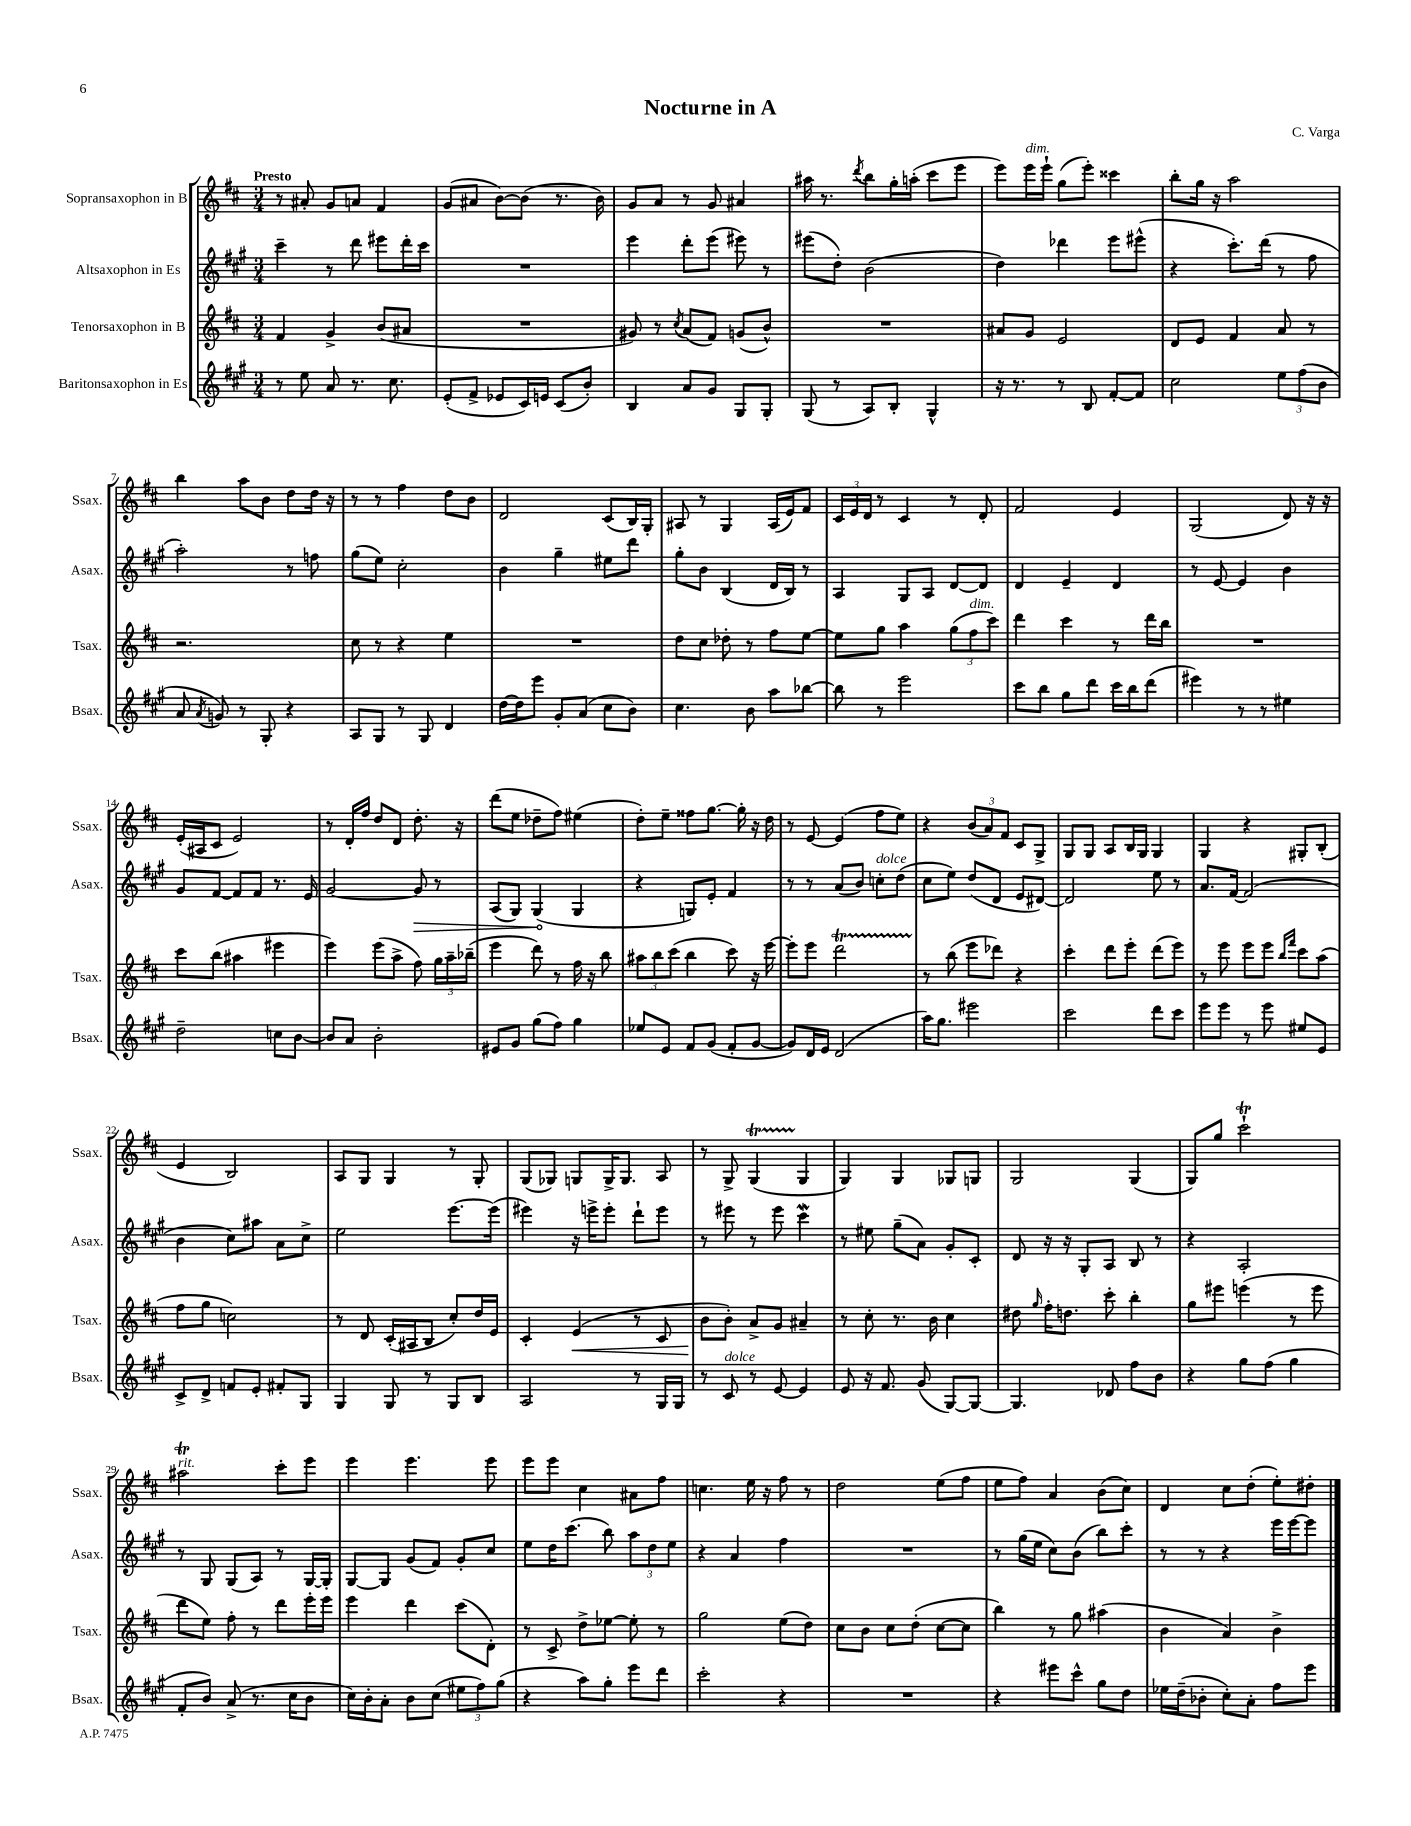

**kern	**kern	**dynam	**kern	**dynam	**kern
*part4	*part3	*part3	*part2	*part2	*part1
*staff4	*staff3	*staff3	*staff2	*staff2	*staff1
*I"Baritonsaxophon in Es	*I"Tenorsaxophon in B	*	*I"Altsaxophon in Es	*	*I"Sopransaxophon in B
*I'Bsax.	*I'Tsax.	*	*I'Asax.	*	*I'Ssax.
*clefG2	*clefG2	*	*clefG2	*	*clefG2
*k[f#c#g#]	*k[f#c#]	*	*k[f#c#g#]	*	*k[f#c#]
*M3/4	*M3/4	*	*M3/4	*	*M3/4
=1	=1	=1	=1	=1	=1
!	!	!	!	!	!LO:TX:a:B:t=Presto
8r	4f#/	.	4ccc#~\	.	8r
8ee\	.	.	.	.	8a#X'/
8a/	4g^/	.	8r	.	8g/L
8.r	.	.	8ddd\	.	8an/J
.	(8b/L	.	8eee#X\L	.	4f#/
8.cc#\	.	.	.	.	.
.	8a#X/J	.	16ddd'\L	.	.
.	.	.	16ccc#\JJ	.	.
=2	=2	=2	=2	=2	=2
(8e'/L	2.r	.	2.r	.	(8g/L
8f#^/J	.	.	.	.	8a#X/J
8e-X/L	.	.	.	.	[8b\L)
16c#/L)	.	.	.	.	(8b\J]
16en/JJ	.	.	.	.	.
(8c#/L	.	.	.	.	8.r
8b'/J)	.	.	.	.	.
.	.	.	.	.	16b\)
=3	=3	=3	=3	=3	=3
4B/	8g#X/)	.	4eee\	.	8g/L
.	8r	.	.	.	8a/J
.	8qcc#/	.	.	.	.
8a/L	(8a/L	.	8ddd'\L	.	8r
8g#/J	8f#/J)	.	(8eee\J	.	8g/
8G#/L	(8gn/L	.	8eee#X\)	.	4a#X/
8G#'/J	8b^^/J)	.	8r	.	.
=4	=4	=4	=4	=4	=4
(8G#/	2.r	.	(8eee#X\L	.	16aa#X\
.	.	.	.	.	8.r
8r	.	.	8dd'\J)	.	.
.	.	.	.	.	8qddd/
8A/L)	.	.	(2b\	.	8bb\L
8B'/J	.	.	.	.	16gg'\L
.	.	.	.	.	(16aan'\JJ
4G#^^/	.	.	.	.	8ccc#\L
.	.	.	.	.	8eee\J
=5	=5	=5	=5	=5	=5
16r	8a#X/L	.	4dd\)	.	8eee\L)
8.r	.	.	.	.	.
!	!	!	!	!	!LO:TX:a:i:t=dim.
.	8g/J	.	.	.	16eee\L
.	.	.	.	.	16eee`\JJ
8r	2e/	.	4ddd-X\	.	(8gg\L
8B/	.	.	.	.	8eee'\J)
[8f#'/L	.	.	8eee\L	.	4ccc##X\
8f#/J]	.	.	(8eee#X^^\J	.	.
=6	=6	=6	=6	=6	=6
2cc#\	8d/L	.	4r	.	8bb'\L
.	8e/J	.	.	.	16gg\Jk
.	.	.	.	.	16r
.	4f#/	.	8.ccc#'\L)	.	2aa\
.	.	.	(16ddd\Jk	.	.
12ee\L	8a/	.	8r	.	.
(12ff#\	.	.	.	.	.
.	8r	.	8ff#\	.	.
12b\J	.	.	.	.	.
!!LO:LB:g=z
=7	=7	=7	=7	=7	=7
8a/	2.r	.	2aa'\)	.	4bb\
8qa/	.	.	.	.	.
8gn/)	.	.	.	.	.
8r	.	.	.	.	8aa\L
8G#'/	.	.	.	.	8b\J
4r	.	.	8r	.	8dd\L
.	.	.	8ffn\	.	16dd\Jk
.	.	.	.	.	16r
=8	=8	=8	=8	=8	=8
8A/L	8cc#\	.	(8gg#\L	.	8r
8G#/J	8r	.	8ee\J)	.	8r
8r	4r	.	2cc#'\	.	4ff#\
8G#/	.	.	.	.	.
4d/	4ee\	.	.	.	8dd\L
.	.	.	.	.	8b\J
=9	=9	=9	=9	=9	=9
[16dd\LL	2.r	.	4b\	.	2d/
16dd\J]	.	.	.	.	.
8eee\J	.	.	.	.	.
8g#'/L	.	.	4gg#~\	.	.
(8a/J	.	.	.	.	.
8cc#\L	.	.	8ee#X\L	.	(8c#/L
8b\J)	.	.	8ddd\J	.	16B/L)
.	.	.	.	.	16G'/JJ
=10	=10	=10	=10	=10	=10
4.cc#\	8dd\L	.	8gg#'\L	.	8A#X/
.	8cc#\J	.	8b\J	.	8r
.	8dd-X'\	.	(4B/	.	4G/
8b\	8r	.	.	.	.
8aa\L	8ff#\L	.	16d/LL	.	(16A#/LL
.	.	.	16B/JJ)	.	16e/J)
[8bb-X\J	[8ee\J	.	8r	.	8f#/J
=11	=11	=11	=11	=11	=11
8bb-\]	8ee\L]	.	4A/	.	24c#/LL
.	.	.	.	.	24e/
.	.	.	.	.	24d/JJ
8r	8gg\J	.	.	.	8r
2eee\	4aa\	.	8G#/L	.	4c#/
.	.	.	8A/J	.	.
.	(12gg\L	.	[8d/L	.	8r
!	!LO:TX:a:i:t=dim.	!	!	!	!
.	12ff#\	.	.	.	.
.	.	.	8d/J]	.	8d'/
.	12ccc#\J)	.	.	.	.
=12	=12	=12	=12	=12	=12
8ccc#\L	4ddd\	.	4d/	.	2f#/
8bb\J	.	.	.	.	.
8gg#\L	4ccc#\	.	4e~/	.	.
8ddd\J	.	.	.	.	.
16ccc#\LL	8r	.	4d/	.	4e/
16bb\J	.	.	.	.	.
(8ddd\J	16ddd\LL	.	.	.	.
.	16bb\JJ	.	.	.	.
=13	=13	=13	=13	=13	=13
4eee#X\)	2.r	.	8r	.	(2G/
.	.	.	[8e/	.	.
8r	.	.	4e/]	.	.
8r	.	.	.	.	.
4ee#X\	.	.	4b\	.	8d/)
.	.	.	.	.	16r
.	.	.	.	.	16r
!!LO:LB:g=z
=14	=14	=14	=14	=14	=14
2dd~\	8ccc#\L	.	8g#/L	.	(16e'/LL
.	.	.	.	.	16A#X/J
.	(8bb\J	.	[8f#/J	.	8c#/J
.	4aa#X\	.	8f#/L]	.	2e/)
.	.	.	8f#/J	.	.
8ccn\L	4eee#X\	.	8.r	.	.
[8b\J	.	.	.	.	.
.	.	.	16e/	.	.
=15	=15	=15	=15	=15	=15
8b/L]	4eee\)	.	[2g#/	.	8r
8a/J	.	.	.	.	16d'/LL
.	.	.	.	.	16ff#/JJ
2b'\	(8eee\L	.	.	.	8dd/L
.	8aa^\J	.	.	.	8d/J
!	!	!	!	!LO:HP:b	!
.	8ff#\)	.	8g#/]	>	8.dd'\
.	24gg\LL	.	8r	.	.
.	24aa~\	.	.	.	.
.	.	.	.	.	16r
.	(24bb-X~\JJ	.	.	.	.
=16	=16	=16	=16	=16	=16
8e#X/L	4eee\	.	(8A/L	.	(8ddd\L
8g#/J	.	.	8G#/J)	.	8ee\J
(8gg#\L	8ddd\)	.	(4G#/	.	8dd-X~\L
8ff#\J)	8r	.	.	.	8ff#\J)
4gg#\	16ff#\	.	4G#/	]	(4ee#X\
.	16r	.	.	.	.
.	8bb\	.	.	.	.
=17	=17	=17	=17	=17	=17
8ee-X/L	12aa#X\L	.	4r	.	8dd'\L)
.	12bb\	.	.	.	.
8e/J	.	.	.	.	8ee~\J
.	(12ccc#\J	.	.	.	.
8f#/L	4bb\	.	8Gn/L)	.	8ff##X\L
(8g#/J	.	.	8e'/J	.	[8.gg\J
8f#'/L	8ccc#\)	.	4f#/	.	.
.	.	.	.	.	16gg'\]
[8g#/J	16r	.	.	.	16r
.	[16eee\	.	.	.	16dd\
=18	=18	=18	=18	=18	=18
8g#/L])	8eee'\L]	.	8r	.	8r
16d/L	8eee\J	.	8r	.	[8e/
16e/JJ	.	.	.	.	.
(2d/	2dddT\	.	(8a/L	.	(4e/]
.	.	.	8b/J)	.	.
!	!	!	!LO:TX:a:i:t=dolce	!	!
.	.	.	8ccn'\L	.	8ff#\L
.	.	.	(8dd\J	.	8ee\J)
=19	=19	=19	=19	=19	=19
16aa\KL)	8r	.	8cc#\L	.	4r
8.gg#\J	.	.	.	.	.
.	(8bb\	.	8ee\J)	.	.
2eee#X\	8eee\L	.	(8dd/L	.	(12b/L
.	.	.	.	.	12a/)
.	8ddd-X\J)	.	8d/J	.	.
.	.	.	.	.	12f#/J
.	4r	.	8e/L	.	8c#/L
.	.	.	[8d#X/J)	.	8G^/J
=20	=20	=20	=20	=20	=20
2ccc#\	4ccc#'\	.	2d#/]	.	8G/L
.	.	.	.	.	8G/J
.	8ddd\L	.	.	.	8A/L
.	8eee'\J	.	.	.	16B/L
.	.	.	.	.	16G/JJ
8ddd\L	(8ddd\L	.	8ee\	.	4G/
8ccc#\J	8eee\J)	.	8r	.	.
=21	=21	=21	=21	=21	=21
8eee\L	8r	.	8.a/L	.	4G/
8eee\J	8eee\	.	.	.	.
.	.	.	[16f#/Jk	.	.
8r	8eee\L	.	(2f#/]	.	4r
8eee\	8eee\J	.	.	.	.
.	16qqbb/LL	.	.	.	.
.	16qqfff#/JJ	.	.	.	.
8ee#X/L	8ccc#\L	.	.	.	8G#X'/L
8e/J	(8aa\J	.	.	.	(8B'/J
!!LO:LB:g=z
=22	=22	=22	=22	=22	=22
8c#^/L	8ff#\L	.	4b\	.	4e/
8d^/J	8gg\J	.	.	.	.
8fn/L	2ccn\)	.	8cc#\L)	.	2B/)
8e'/J	.	.	8aa#X\J	.	.
8f#X'/L	.	.	8a\L	.	.
8G#/J	.	.	8cc#^\J	.	.
=23	=23	=23	=23	=23	=23
4G#/	8r	.	2ee\	.	8A/L
.	8d/	.	.	.	8G/J
8G#/	(16c#'/LL	.	.	.	4G/
.	16A#X/J	.	.	.	.
8r	8B/J	.	.	.	.
8G#/L	8cc#'/L)	.	[8.eee\L	.	8r
8B/J	16dd/L	.	.	.	8G'/
.	16e/JJ	.	(16eee\Jk]	.	.
=24	=24	=24	=24	=24	=24
2A/	4c#'/	.	4eee#X\)	.	(8G/L
.	.	.	.	.	8G-X/J)
!	!	!LO:HP:b	!	!	!
.	(4e/	<	16r	.	8Gn/L
.	.	.	16eeen^\KL	.	.
.	.	.	8eee'\J	.	16G^/K
.	.	.	.	.	8.G/J
8r	8r	.	8ddd`\L	.	.
16G#/LL	8c#/	.	8eee\J	.	8A/
16G#/JJ	.	.	.	.	.
=25	=25	=25	=25	=25	=25
8r	8b\L	.	8r	.	8r
!LO:TX:a:i:t=dolce	!	!	!	!	!
8c#/	8b'\J)	[	8eee#X\	.	8G^/
8r	8a^/L	.	8r	.	(4GT/
[8e/	8g/J	.	8eee#\	.	.
4e/]	4a#X~/	.	4ccc#W\	.	4G/
=26	=26	=26	=26	=26	=26
8e/	8r	.	8r	.	4G/)
16r	8cc#'\	.	8ee#X\	.	.
8.f#/	.	.	.	.	.
.	8.r	.	(8gg#~\L	.	4G/
(8g#/	.	.	8a\J)	.	.
.	16b\	.	.	.	.
[8G#/L)	4cc#\	.	8g#'/L	.	8G-X/L
8G#/J_	.	.	8c#'/J	.	8Gn/J
=27	=27	=27	=27	=27	=27
4.G#/]	8dd#X\	.	8d/	.	2G/
.	16qqgg/	.	.	.	.
.	16ff#'\KL	.	16r	.	.
.	8.ddn\J	.	16r	.	.
.	.	.	8G#'/L	.	.
8d-X/	8ccc#'\	.	8A/J	.	.
8ff#\L	4bb'\	.	8B/	.	(4G/
8b\J	.	.	8r	.	.
=28	=28	=28	=28	=28	=28
4r	8gg\L	.	4r	.	8G/L)
.	8eee#X\J	.	.	.	8gg/J
8gg#\L	(4eeen\	.	2A'/	.	2ccc#t`\
(8ff#\J	.	.	.	.	.
4gg#\	8r	.	.	.	.
.	8eee\	.	.	.	.
!!LO:LB:g=z
=29	=29	=29	=29	=29	=29
!	!	!	!	!	!LO:TX:a:i:t=rit.
8f#'/L	8ddd\L	.	8r	.	2aa#Xt\
8b/J)	8ee\J)	.	8G#/	.	.
(8a^/	8ff#'\	.	(8G#/L	.	.
8.r	8r	.	8A/J)	.	.
.	8ddd\L	.	8r	.	8ccc#'\L
16cc#\KL	.	.	.	.	.
8b\J	16eee'\L	.	[16G#/LL	.	8eee\J
.	16eee\JJ	.	16G#'/JJ]	.	.
=30	=30	=30	=30	=30	=30
16cc#\LL)	4eee\	.	[8G#/L	.	4eee\
16b'\J	.	.	.	.	.
8a'\J	.	.	8G#/J]	.	.
8b\L	4ddd\	.	(8g#/L	.	4.eee\
(8cc#\J	.	.	8f#/J)	.	.
12ee#X\L	(8ccc#\L	.	8g#'/L	.	.
12ff#\)	.	.	.	.	.
.	8d'\J)	.	8cc#/J	.	8eee\
(12gg#\J	.	.	.	.	.
=31	=31	=31	=31	=31	=31
4r	8r	.	8ee\L	.	8eee\L
.	8c#^/	.	16dd\K	.	8eee\J
.	.	.	(8.ccc#\J	.	.
8aa\L)	8dd^\L	.	.	.	4cc#\
8gg#'\J	[8ee-X\J	.	8bb\)	.	.
8eee\L	8ee-'\]	.	12aa\L	.	8a#X\L
.	.	.	12dd\	.	.
8ddd\J	8r	.	.	.	8ff#\J
.	.	.	12ee\J	.	.
=32	=32	=32	=32	=32	=32
2ccc#'\	2gg\	.	4r	.	4.ccn\
.	.	.	4a/	.	.
.	.	.	.	.	16ee\
.	.	.	.	.	16r
4r	(8ee\L	.	4ff#\	.	8ff#\
.	8dd\J)	.	.	.	8r
=33	=33	=33	=33	=33	=33
2.r	8cc#\L	.	2.r	.	2dd\
.	8b\J	.	.	.	.
.	8cc#\L	.	.	.	.
.	(8dd'\J	.	.	.	.
.	[8cc#\L	.	.	.	(8ee\L
.	8cc#\J]	.	.	.	8ff#\J
=34	=34	=34	=34	=34	=34
4r	4bb\)	.	8r	.	8ee\L
.	.	.	(16gg#\LL	.	8ff#\J)
.	.	.	16ee\JJ	.	.
8eee#X\L	8r	.	8cc#\L)	.	4a/
8ccc#^^\J	8gg\	.	(8b\J	.	.
8gg#\L	(4aa#X\	.	8bb\L)	.	(8b\L
8dd\J	.	.	8ccc#'\J	.	8cc#\J)
=35	=35	=35	=35	=35	=35
16ee-X\LL	4b\	.	8r	.	4d/
(16dd~\J	.	.	.	.	.
8b-X'\J	.	.	8r	.	.
8cc#'\L)	4a/)	.	4r	.	8cc#\L
8a'\J	.	.	.	.	(8dd'\J
8ff#\L	4b^\	.	16eee\LL	.	8ee'\L)
.	.	.	[16eee\J	.	.
8eee\J	.	.	8eee\J]	.	8dd#X'\J
==	==	==	==	==	==
*-	*-	*-	*-	*-	*-
